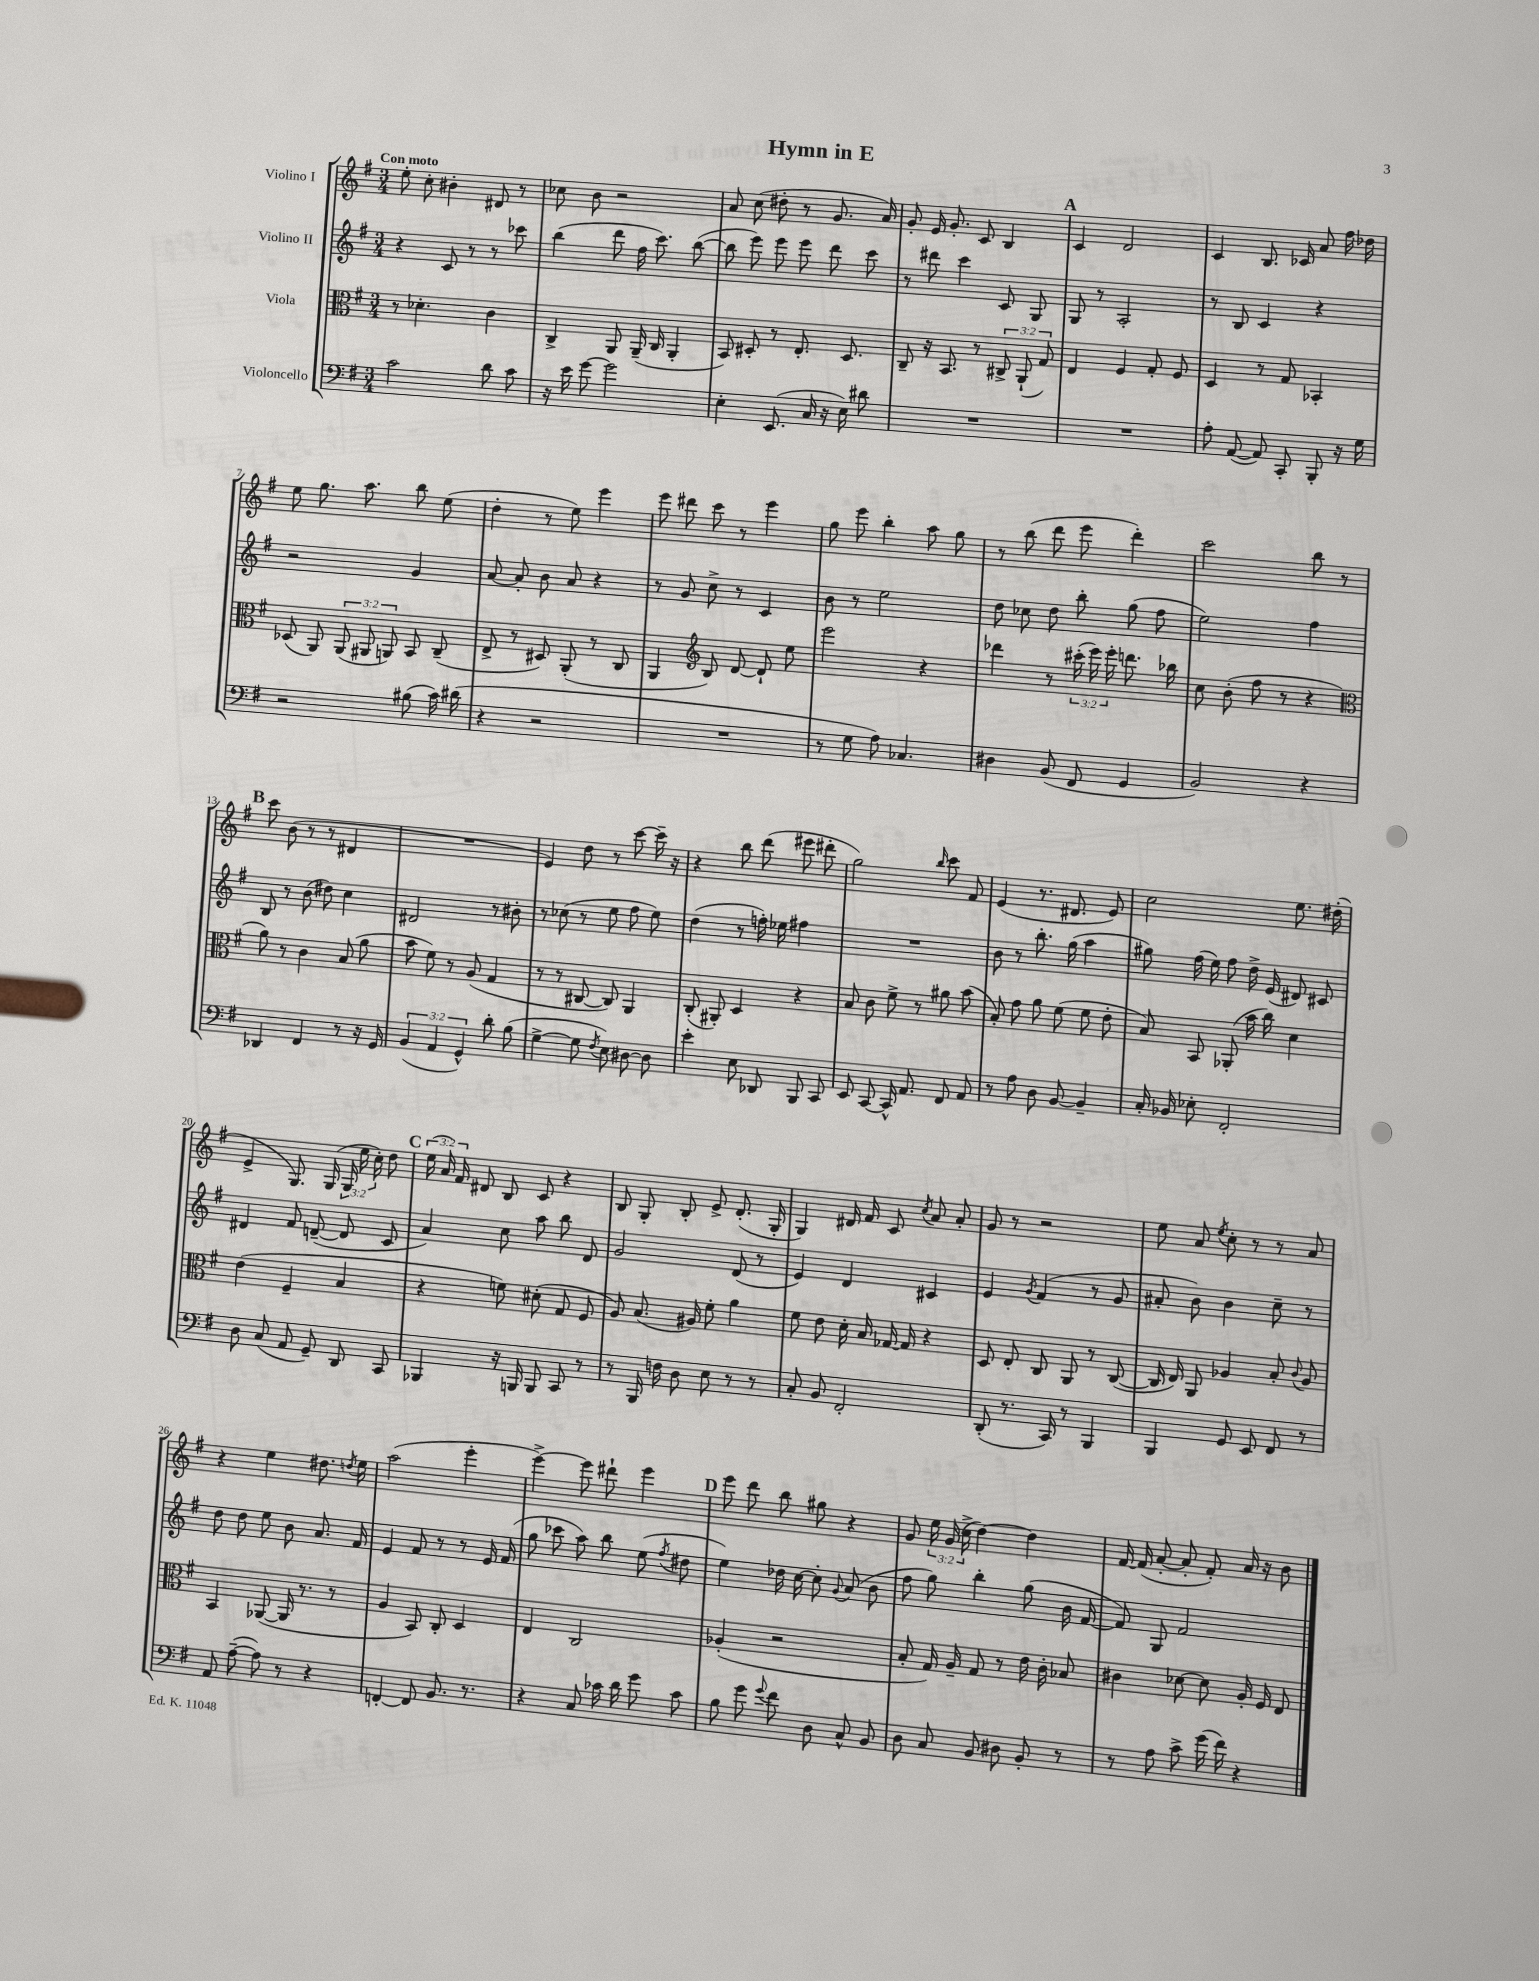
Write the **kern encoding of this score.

**kern	**kern	**kern	**kern
*part4	*part3	*part2	*part1
*staff4	*staff3	*staff2	*staff1
*I"Violoncello	*I"Viola	*I"Violino II	*I"Violino I
*clefF4	*clefC3	*clefG2	*clefG2
*k[f#]	*k[f#]	*k[f#]	*k[f#]
*M3/4	*M3/4	*M3/4	*M3/4
=1	=1	=1	=1
!	!	!	!LO:TX:a:B:t=Con moto
2c\	8r	4r	8ee'\
.	4.d-X'\	.	8cc'\
.	.	8c/	4b#X'\
.	.	8r	.
8d\	4c\	8r	8d#X/
8c\	.	8ccc-X\	8r
=2	=2	=2	=2
16r	4C^/	(4bb\	8cc-X\
16e\	.	.	.
[8g\	.	.	8b\
2g\]	8AA/	8ddd\	2r
.	(16AA~/	16ff#\	.
.	16C/	8.ccc\)	.
.	4AA'/	.	.
.	.	([8bb\	.
=3	=3	=3	=3
4E'\	8BB/)	8bb\]	8a/
.	8D#X'/	8eee\)	(8cc\
(8.EE/	8r	8eee\	8dd#X'\
.	8.E'/	8eee\	8r
16C/	.	.	.
16r	.	8ddd\	8.g/
16E\)	8.D#/	.	.
8d#X\	.	8ccc\	.
.	.	.	16a/)
=4	=4	=4	=4
2.r	8C~/	8r	8g'/
.	16r	8ddd#X\	16e/
.	8.BB/	.	8.g'/
.	.	4ccc\	.
.	8r	.	8c/
.	12C#X^/	8c/	4B/
.	(12AA`/	.	.
.	.	8G/	.
.	12G/)	.	.
!!LO:REH:place=s1:t=A
=5	=5	=5	=5
2.r	4E/	8G/	4c/
.	.	8r	.
.	4F#/	2A'/	2d/
.	8G'/	.	.
.	8F#/	.	.
=6	=6	=6	=6
8A'\	4D/	8r	4c/
([8AA/	.	8B/	.
8AA/])	8r	4c/	8.B/
8CC'/	8G/	.	.
.	.	.	16c-X/
8BBB'/	4BB-X'/	4r	8a/
16r	.	.	16ff#\
16G\	.	.	16dd-X\
!!LO:LB:g=z
=7	=7	=7	=7
2r	(8D-X/	2r	8ee\
.	8AA/)	.	8.gg\
.	(12AA/	.	.
.	.	.	8.aa\
.	12AA#X/	.	.
.	12AAn/)	.	.
(8B#X\	8BB/	4g/	8bb\
16c\)	(8C~/	.	(8ee\
(16d#X\	.	.	.
=8	=8	=8	=8
4r	8E^/	[8a/	4dd'\
.	8r	8a'/]	.
2r	8D#X/)	8b\	8r
.	(8AA'/	8a/	8ee\)
.	8r	4r	4eee\
.	8C/	.	.
=9	=9	=9	=9
2.r	4AA/	8r	8eee\
.	.	8g/	8ddd#X\
*	*clefG2	*	*
.	8B/)	8cc^\	8ccc\
.	[8d/	8r	8r
.	8d`/]	4c/	4eee\
.	8ee\	.	.
=10	=10	=10	=10
8r	2eee\	8b\	8gg\
8G\	.	8r	8eee\
8A\)	.	2ee\	4bb'\
4.C-X/	.	.	.
.	4r	.	8aa\
.	.	.	8gg\
=11	=11	=11	=11
4D#X\	4ddd-X\	8dd\	8r
.	.	8cc-X\	(8bb\
(8BB/	8r	8dd\	8ddd\
8FF#/	(24ccc#X'\	8bb'\	8eee\
.	24eee\)	.	.
.	24eee'\	.	.
4GG/	8.dddn\	(8gg\	4ddd'\)
.	.	8ff#\	.
.	16bb-X\	.	.
=12	=12	=12	=12
2BB/)	8cc\	2ee\)	2ccc\
.	(8b'\	.	.
.	8ff#\	.	.
.	8r	.	.
4r	4r	4ff#\	8bb\
.	.	.	8r
!!LO:LB:g=z
!!LO:REH:place=s1:t=B
=13	=13	=13	=13
*	*clefC3	*	*
4DD-X/	8a\)	8B/	8ccc\
.	8r	8r	(8b\
4FF#/	4c\	(8b\	8r
.	.	8dd#X\)	8r
8r	(8B/	4cc\	4d#X/
16r	8a\	.	.
16GG/	.	.	.
=14	=14	=14	=14
(6BB/	8b\	2d#X/	2.r
.	8f#\)	.	.
6AA/	.	.	.
.	8r	.	.
6GG^^/)	.	.	.
.	(8A/	.	.
8d'\	4G/	8r	.
(8B\	.	8b#X'\	.
=15	=15	=15	=15
[4G^\	8r	8r	4e/)
.	8r	(8cc-X\	.
8G\]	[8C#X/	8r	8dd\
8qF#/	.	.	.
8E\)	8C#/])	8ee\	8r
[8D#X\	4AA/	8ff#\	[8ccc\
8D#\]	.	8ee\)	16ccc~\]
.	.	.	16r
=16	=16	=16	=16
4e'\	(8C'/	(4dd\	4r
.	8AA#X'/)	.	.
8E\	4D/	8r	8bb\
8DD-X/	.	16ffn'\)	(8ddd\
.	.	16ee-X\	.
8BBB/	4r	4ff#X\	8eee#X\
8CC/	.	.	8ddd#X'\
=17	=17	=17	=17
8EE/	8B/	2.r	2gg\)
[8CC/	8c\	.	.
16CC^^/]	8f#^\	.	.
8.AA/	.	.	.
.	8r	.	.
.	.	.	16qqbb/
8FF#/	8a#X\	.	8ccc\
8AA/	(8b\	.	8f#/
=18	=18	=18	=18
8r	8B'/)	8b\	(4e/
8A\	8g\	8r	.
8D\	8a\	8.bb'\	8.r
[8BB/	(8f#\	.	.
.	.	(16gg\	8.d#X/
4BB~/]	8f#\	4aa\	.
.	8e'\	.	8e/)
=19	=19	=19	=19
16C'/	8B/)	8gg#X\)	2cc\
16BB-X/	.	.	.
8E-X'\	8BB/	(16ff#\	.
.	.	16ee\)	.
2FF#'/	(8AA-X'/	8ff#\	.
.	16b\	16dd^\	.
.	16cc\)	(16e/	.
.	4d\	8d#X/)	8.ee\
.	.	8c#X/	.
.	.	.	(16dd#X'\
!!LO:LB:g=z
=20	=20	=20	=20
8D\	(4e\	4d#X/	4e^/
(8C/	.	.	.
8AA/	4F#~/	8f#/	8.G/)
8GG~/)	.	([8dn~/	.
.	.	.	(16G/
8DD/	4B/	8d/]	24G/
.	.	.	24ee\
.	.	.	24cc'\)
8CC/	.	8c/	8dd\
!!LO:REH:place=s1:t=C
=21	=21	=21	=21
4BBB-X/	4r	4a/)	(24ee\
.	.	.	24a/)
.	.	.	24f#/
.	.	.	8d#X/
16r	8fn\)	8cc\	8B/
16BBBn/	.	.	.
8BBB/	(8d#X'\	8aa\	8c/
8CC/	8G/	8bb\	4r
8r	8F#/	8d/	.
=22	=22	=22	=22
8r	8A/)	2g/	8B/
16BBB/	(8.B/	.	8G'/
16Fn\	.	.	.
8D\	.	.	8B'/
.	16A#X/)	.	.
8E\	8f#'\	.	8e^/
8r	4a\	(8d/	(8.d'/
8r	.	8r	.
.	.	.	16G'/
=23	=23	=23	=23
8C'/	8f#\	4e/)	4G/)
8BB/	8e\	.	.
2FF#'/	16d'\	4d/	16d#X/
.	16B/	.	16f#/
.	[16G-X/	.	8c/
.	16G-/]	.	.
.	.	.	8qcc/
.	4r	4c#X/	8a/
.	.	.	8a'/
=24	=24	=24	=24
(8DD'/	8D/	4e/	8g/
8.r	8E'/	.	8r
.	.	8qg/	.
.	8C/	(4f#/	2r
16CC/)	.	.	.
8r	8AA/	.	.
4BBB/	8r	8r	.
.	([8C/	8g/	.
=25	=25	=25	=25
4BBB/	16C/]	8a#X'/	8ee\
.	16E/)	.	.
.	8AA/	8b\)	8a/
.	.	.	8qee/
8GG/	4A-X/	4b\	8cc'\
8EE/	.	.	8r
8FF#/	8B'/	8cc~\	8r
.	8qqc/	.	.
8r	8A-/	8r	8a/
!!LO:LB:g=z
=26	=26	=26	=26
8AA/	4BB/	8dd\	4r
([8A~\	.	8dd\	.
8A\])	([8AA-X/	8ee\	4ee\
8r	16AA-/]	8b\	.
.	8.r	.	.
4r	.	8.a/	8.dd#X\
.	8r	.	.
.	.	.	8qddn/
.	.	16f#/	16ee\
=27	=27	=27	=27
[4FFn'/	4A/	4e/	(2aa\
8FF/]	8BB/)	8f#/	.
8.BB/	8C'/	8r	.
.	4D/	8r	4eee'\
8.r	.	.	.
.	.	16e/	.
.	.	(16f#/	.
=28	=28	=28	=28
4r	4E/	8gg\	[4eee^\)
.	.	8ccc-X\	.
8C/	2C/	8aa\)	8eee\]
16c-X\	.	8bb\	8ddd#X`\
16d\	.	.	.
8g\	.	(8ee\	4eee\
.	.	8qff#/	.
8c-\	.	8dd#X\	.
!!LO:REH:place=s1:t=D
=29	=29	=29	=29
8B\	(4A-X'/	4ee\)	8eee\
8g\	.	.	8ddd\
8qqg/	.	.	.
8f#\	2r	16dd-X\	8bb\
.	.	[16cc\	.
8D\	.	8cc'\]	8gg#X\
.	.	8qqg/	.
8C^^/	.	(8a/	4r
8BB/	.	8b\	.
=30	=30	=30	=30
8D\	8B'/	8ff#\	8g/
8C/	16G/)	8gg\)	24ee\
.	.	.	(24g/
.	16A~/	.	.
.	.	.	24cc^\
8BB/	8G/	4bb'\	[4dd\)
8D#X\	8r	.	.
8BB'/	16e\	(8gg\	4dd\]
.	16c'\	.	.
8r	8B-X/	16b\	.
.	.	[16f#/	.
=31	=31	=31	=31
8r	4c#X\	8f#/])	[16f#/
.	.	.	(16f#/]
8A\	.	8G/	[8a'/
8c^\	[8d-X\	2f#/	8a'/]
(16g\	8d-\]	.	8f#'/)
16f#\)	.	.	.
4r	16A'/	.	16a/
.	16F#/	.	16r
.	8E/	.	8b\
==	==	==	==
*-	*-	*-	*-
